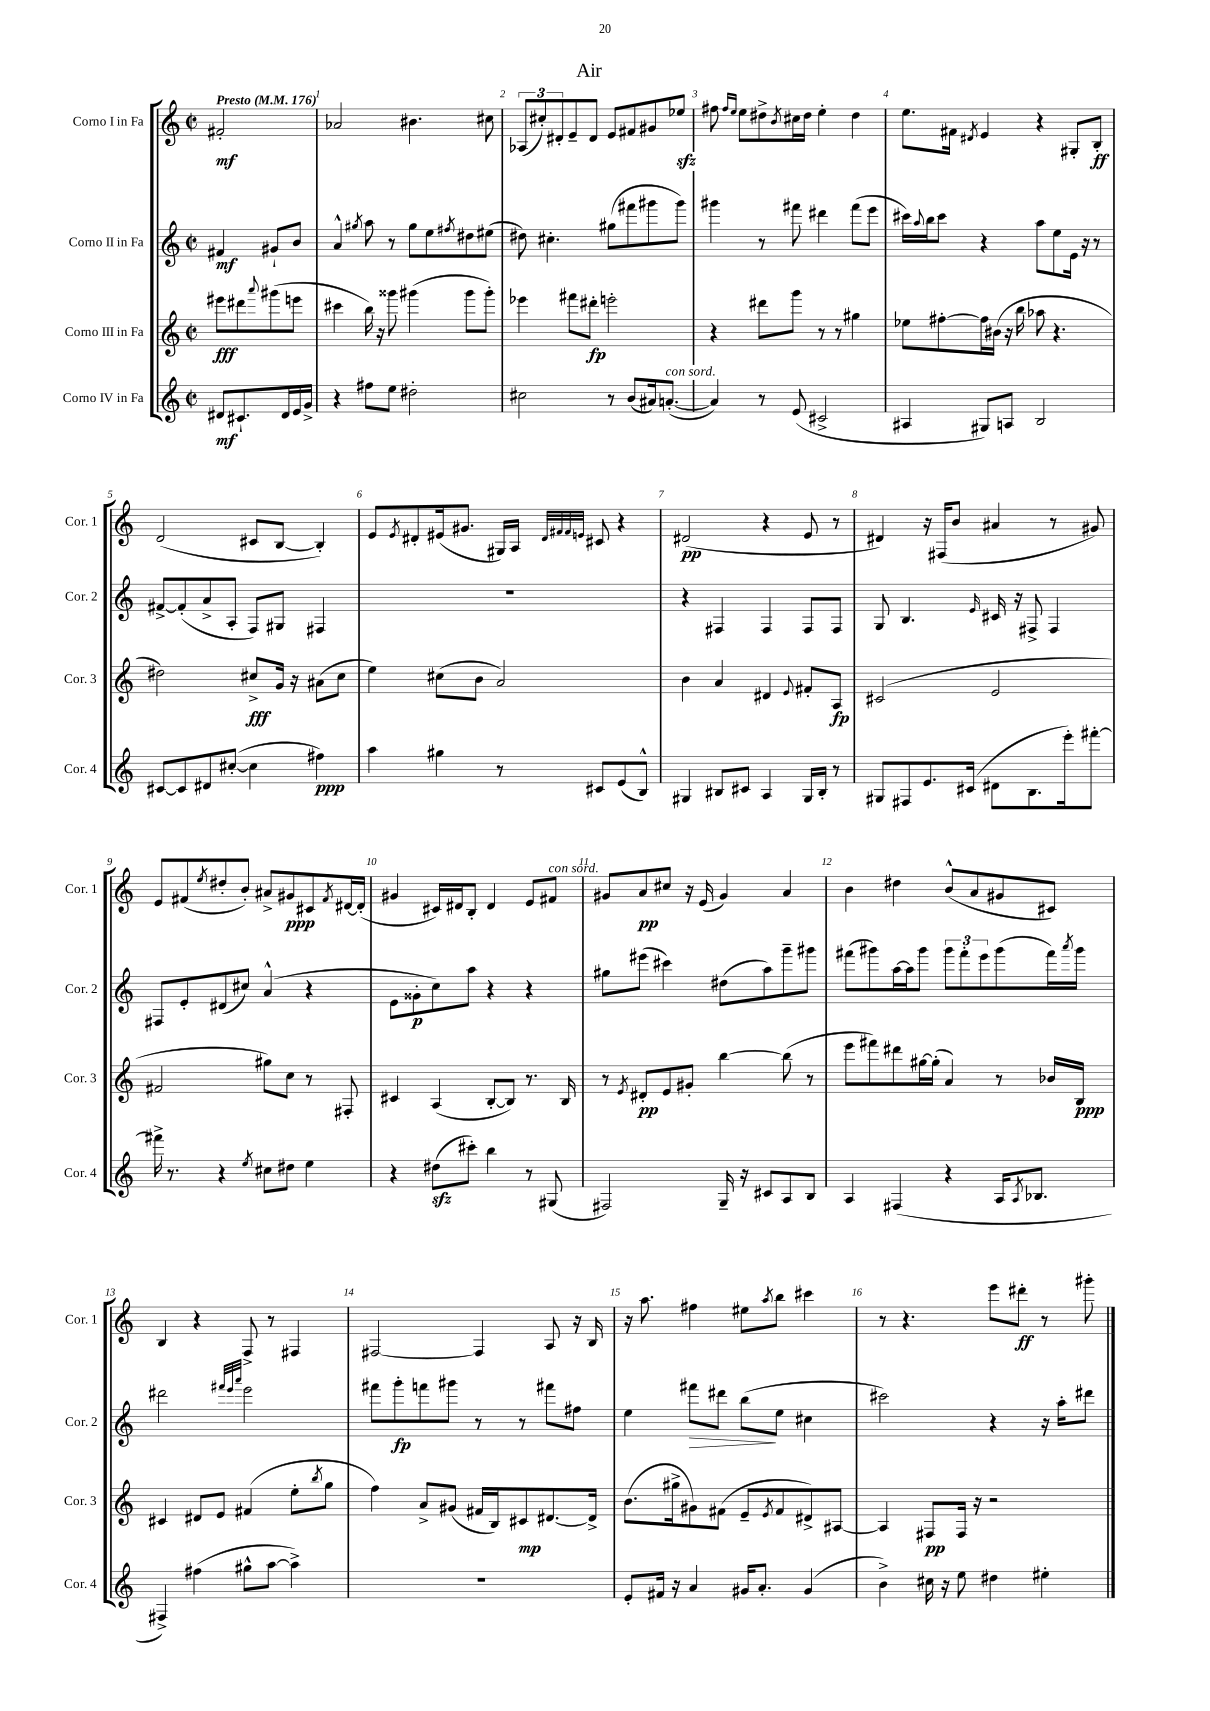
\header { title = "Air" }
<<
\new StaffGroup <<
\new Staff = "s0" \with { instrumentName = "Corno I in Fa" shortInstrumentName = "Cor. 1" } {
    \clef treble \key c \major \defaultTimeSignature \time 2/2 \partial 2 \tempo "Presto" 4 = 176
    fis'2-.\mf |
    aes'2 bis'4. cis''8 |
    \tuplet 3/2 { aes8( cis''8-.) dis'8-. } e'8-- dis'8 e'8 fis'8 gis'8 ees''8\sfz |
    fis''8 \grace { fis''16 e''16 } e''8 dis''8-> \acciaccatura { b'8 } cis''16 dis''16 e''4-. dis''4 |
    e''8. fis'16 \acciaccatura { dis'8 } e'4 r4 gis8-. b8-.\ff |
    d'2( cis'8 b8~ b4-.) |
    e'8 \acciaccatura { e'8 } dis'8-. eis'16( gis'8. gis16) a16 \grace { dis'32 fis'32 fis'32 e'32 } cis'8 r4 |
    dis'2\pp( r4 e'8 r8 |
    dis'4) r16 fis16( b'8 ais'4 r8 gis'8) |
    e'8 fis'8( \acciaccatura { e''8 } dis''8-. b'8-.) ais'8-> gis'8\ppp cis'8 \acciaccatura { fis'8 } dis'16~ dis'16-.( |
    gis'4 cis'16) dis'16 b8-. dis'4 e'8 fis'8^\markup { \italic "con sord." } |
    gis'8 a'8\pp cis''8 r16 e'16( gis'4) a'4 |
    b'4 dis''4 b'8-^( a'8 gis'8 cis'8) |
    b4 r4 f8-> r8 fis4 |
    fis2~ fis4 a8 r16 b16 |
    r16 a''8. fis''4 eis''8 \acciaccatura { a''8 } b''8 cis'''4 |
    r8 r4. e'''8 dis'''8-.\ff r8 gis'''8-. \bar "|." |
}
\new Staff = "s1" \with { instrumentName = "Corno II in Fa" shortInstrumentName = "Cor. 2" } {
    \clef treble \key c \major \defaultTimeSignature \time 2/2 \partial 2
    fis'4\mf gis'8-! b'8 |
    a'4-^ \acciaccatura { gis''8 } a''8 r8 gis''8 e''8 \acciaccatura { fis''8 } dis''8 eis''8( |
    dis''8) cis''4.-. gis''8( fis'''8 gis'''8 gis'''8) |
    gis'''4 r8 fis'''8 dis'''4 fis'''8( e'''8 |
    cis'''16) \appoggiatura { a''8 } b''16 cis'''8 r4 a''8 e''8 e'16 r16 r8 |
    fis'8~-> fis'8-.( a'8-> a8-. f8) gis8 fis4 |
    R1 |
    r4 fis4 fis4 fis8 fis8 |
    g8 b4. \grace { e'16 } cis'16 r16 fis8-> fis4 |
    fis8 e'8-. dis'8( cis''8) a'4-^( r4 |
    e'8 gisis'8-.\p c''8) a''8 r4 r4 |
    gis''8 eis'''8( cis'''4) dis''8( a''8) g'''8-- gis'''8 |
    fis'''8( gis'''8) a''16~ a''16 gis'''8 \tuplet 3/2 { gis'''8 fis'''8-. e'''8 } gis'''8( fis'''16) \acciaccatura { a'''8 } gis'''16 |
    dis'''2 \grace { fis'''32 e'''32 a'''32 } e'''2 |
    fis'''8 g'''8-.\fp f'''8 gis'''8 r8 r8 fis'''8 fis''8 |
    e''4 fis'''8\> dis'''8 b''8\!( e''8 cis''4 |
    cis'''2) r4 r16 a''16-. dis'''8 \bar "|." |
}
\new Staff = "s2" \with { instrumentName = "Corno III in Fa" shortInstrumentName = "Cor. 3" } {
    \clef treble \key c \major \defaultTimeSignature \time 2/2 \partial 2
    eis'''8\fff dis'''8 \appoggiatura { a'''8 } gis'''8( e'''8 |
    cis'''4 b''16) r16 gisis'''8 gis'''4( gis'''8 gis'''8-.) |
    ees'''4 fis'''8 dis'''8-.\fp e'''2-. |
    r4 dis'''8 g'''8 r8 r8 gis''4 |
    ees''8 fis''8~-. fis''16 bis'16( r16 b''16 aes''8 r4. |
    dis''2) cis''8->\fff g'16 r16 ais'8( cis''8 |
    e''4) cis''8( b'8 a'2) |
    b'4 a'4 dis'4 \appoggiatura { e'8 } fis'8-. a8\fp |
    cis'2( e'2 |
    fis'2 gis''8) c''8 r8 fis8-. |
    cis'4 a4( b8~-. b8) r8. b16 |
    r8 \acciaccatura { e'8 } dis'8-.\pp e'8 gis'8-. b''4~ b''8( r8 |
    e'''8 fis'''8) dis'''8 gis''16~ gis''16-.( a'4) r8 bes'16 b16\ppp |
    cis'4 dis'8 e'8 fis'4( e''8-. \acciaccatura { b''8 } g''8 |
    f''4) a'8-> gis'8( fis'16 b16) cis'8\mp dis'8.~ dis'16-> |
    b'8.( gis''16-> gis'8) fis'8( e'8-- \acciaccatura { e'8 } fis'8 dis'8->) ais8~ |
    ais4 fis8\pp fis16 r16 r2 \bar "|." |
}
\new Staff = "s3" \with { instrumentName = "Corno IV in Fa" shortInstrumentName = "Cor. 4" } {
    \clef treble \key c \major \defaultTimeSignature \time 2/2 \partial 2
    dis'8\mf cis'8.-! dis'16 e'16 g'16-> |
    r4 fis''8 e''8 dis''2-. |
    cis''2 r8 b'8( ais'16) a'8.~-.^\markup { \italic "con sord." }( |
    a'4) r8 e'8( cis'2-> |
    ais4 gis8) a8 b2 |
    cis'8~ cis'8 dis'8 cis''8~-.( cis''4 fis''4\ppp) |
    a''4 gis''4 r8 cis'8 e'8( b8-^) |
    gis4 bis8 cis'8 a4 gis16 bis16-. r8 |
    gis8 fis8 e'8. cis'16( dis'8 b8. e'''16-.) fis'''8~-. |
    fis'''16-> r8. r4 \acciaccatura { e''8 } cis''8 dis''8 e''4 |
    r4 dis''8\sfz( cis'''8-.) b''4 r8 gis8( |
    fis2) g16-- r16 cis'8 a8 b8 |
    a4 fis4( r4 a16 \acciaccatura { a8 } bes8. |
    fis4->) fis''4( gis''8-^ a''8~ a''4->) |
    R1 |
    e'8-. fis'16 r16 a'4 gis'16 a'8.-. gis'4( |
    b'4->) cis''16 r16 e''8 dis''4 eis''4-. \bar "|." |
}
>>
>>
\layout { \context { \Score \override BarNumber.break-visibility = ##(#f #t #t) barNumberVisibility = #all-bar-numbers-visible } }
